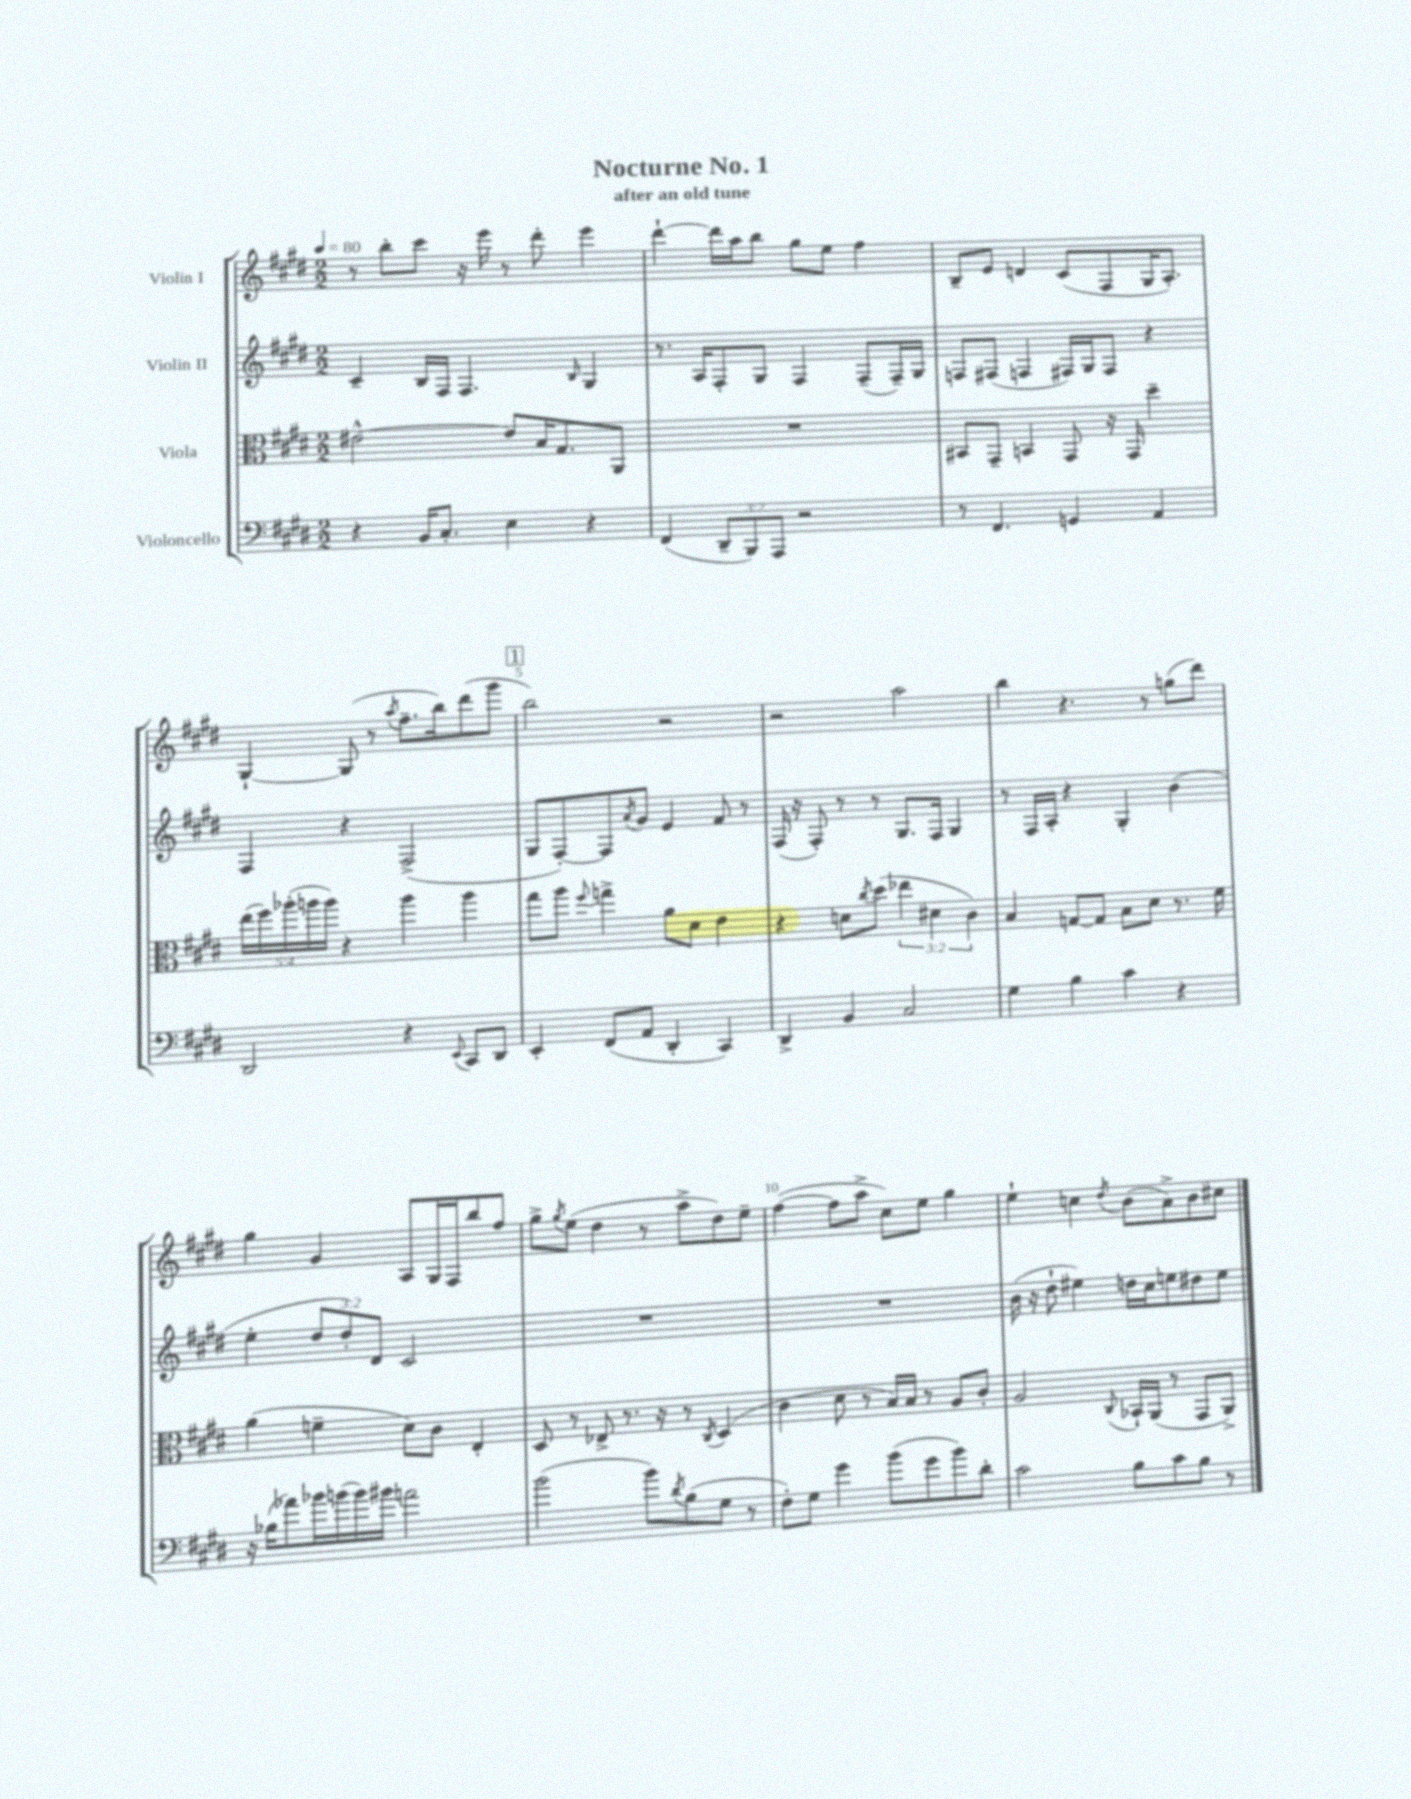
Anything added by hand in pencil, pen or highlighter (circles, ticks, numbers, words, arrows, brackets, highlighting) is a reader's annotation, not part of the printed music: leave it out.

**kern	**kern	**kern	**kern
*staff4	*staff3	*staff2	*staff1
*clefF4	*clefC3	*clefG2	*clefG2
*k[f#c#g#d#]	*k[f#c#g#d#]	*k[f#c#g#d#]	*k[f#c#g#d#]
*M2/2	*M2/2	*M2/2	*M2/2
*MM80	*MM80	*MM80	*MM80
4r	[2e#^^	4c#~	8r
.	.	.	8bb'
16BB	.	16B	8ccc#
8.C#'	.	16F#	.
.	.	4.F#	16r
.	.	.	16eee
4E	8e#]	.	8r
.	16B	.	8ddd#'
.	8.G#	.	.
.	.	16qqB	.
4r	.	4G#	4eee
.	8AA	.	.
=	=	=	=
(4FF#	1r	8.r	[4ddd#`
.	.	16A	.
12DD#~	.	8F#'	16ddd#]
.	.	.	16aa
12BBB)	.	.	.
.	.	8G#	8bb
12AAA	.	.	.
2r	.	4F#	8gg#
.	.	.	8ee
.	.	(8F#~	4ff#
.	.	16F#~)	.
.	.	16G#	.
=	=	=	=
8r	8BB#	8F	8B~
4.FF#	8GG#~	(8F#	8e
.	4BB	4F	4d
4GG	8GG#	16F#)	(8c#
.	.	16G#	.
.	16r	8F#	8F#
.	16GG#	.	.
4AA	4dd#~	4r	16G#
.	.	.	8.A')
=	=	=	=
2DD#	(20ee	4F#	[4G#`
.	20ff#)	.	.
.	(20aa-'	.	.
.	20aa	.	.
.	20aa)	.	.
.	4r	4r	(8G#]
.	.	.	8r
.	.	.	8qaa
4r	4aa	(2F#^	8.ff#~
.	.	.	16bb)
8qqEE	.	.	.
8CC#	4aa	.	(8ddd#
8DD#	.	.	8ggg#
=	=	=	=
4EE'	8gg#	8G#	2bb)
.	8aa	[8F#')	.
.	8qqff#	.	.
(8FF#	4gg^	8F#]	.
.	.	8qa	.
8AA	.	8g#	.
4DD#'	8a	4e	2r
.	8d#	.	.
4CC#)	4e	8f#	.
.	.	8r	.
=	=	=	=
4DD#^	4r	(16F#	2r
.	.	16r	.
.	.	8F#')	.
4BB	8d	8r	.
.	8qcc#	.	.
.	(8dd#	8r	.
2C#	6ee-	8.G#	2aa
.	6d#	.	.
.	.	16F#	.
.	.	4G#	.
.	6c#)	.	.
=	=	=	=
4G#	4B	8r	4bb
.	.	16F#	.
.	.	16A'	.
4B	[8G	4r	4.r
.	8G]	.	.
4c#	8B	4G#'	.
.	8d#	.	8r
4r	8.r	(4b	(8gg
.	.	.	8ddd#)
.	16f#	.	.
=	=	=	=
16r	(4a	4ee'	4gg#
(16B-	.	.	.
8a-)	.	.	.
16b-	4f~	12dd#	4g#
(16b	.	.	.
.	.	12dd#')	.
16b)	.	.	.
.	.	12d#	.
16b#	.	.	.
2a	8d#)	2c#	8A
.	8c#	.	16G#
.	.	.	16F#
.	4E'	.	8bb
.	.	.	8ff#
=	=	=	=
(2b	8D#	1r	8gg#^
.	.	.	8qgg#
.	8r	.	(8ee
.	8E-^	.	4dd#
.	8.r	.	.
8b)	.	.	8r
.	16r	.	.
8qd#	.	.	.
(8B	8r	.	8aa^
.	8qC#	.	.
8G#	(4D#	.	8dd#)
8r	.	.	8ee~
=	=	=	=
8F#')	4c#	1r	([4ff#
8G#	.	.	.
4g#	8d#	.	8ff#]
.	8r	.	8aa^
(8b	16B)	.	8cc#)
.	16B	.	.
8g#	8r	.	8ee
8b)	8A	.	4gg#
8d#'	8c#'	.	.
=	=	=	=
2c#	2A	(16b	4ee`
.	.	16r	.
.	.	8dd#`	.
.	.	4ee#)	4cc
.	8qqC#	.	8qdd#
8B	16BB-`	16dd	(8b
.	(16AA	16cc#	.
8c#	8r	8ee	8a^)
8B	8GG#	8dd#	8b
8r	8AA^)	8ee	8cc#
==	==	==	==
*-	*-	*-	*-
